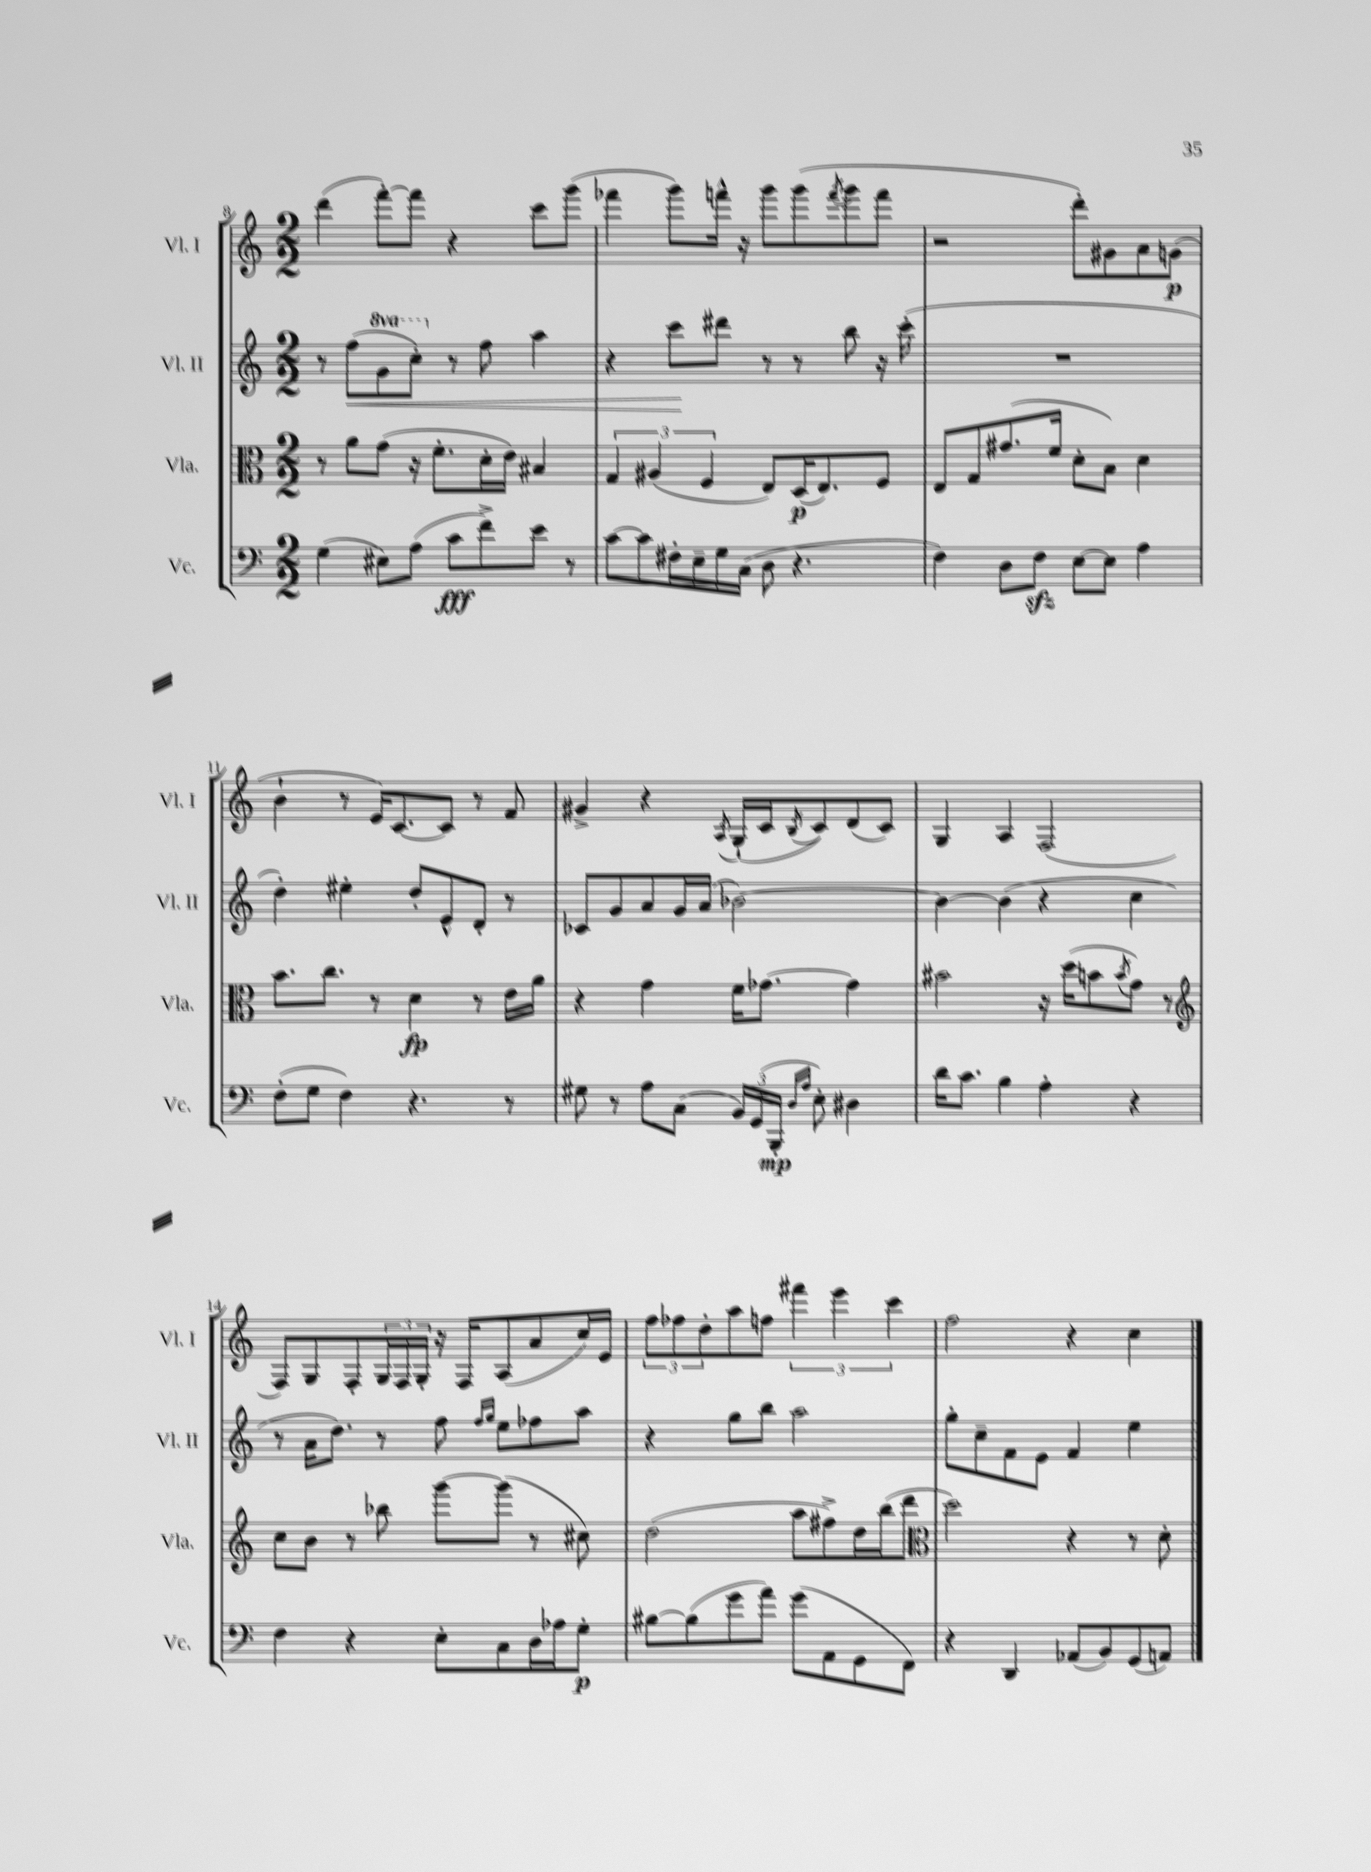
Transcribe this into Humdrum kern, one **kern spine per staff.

**kern	**dynam	**kern	**dynam	**kern	**dynam	**kern	**dynam
*part4	*part4	*part3	*part3	*part2	*part2	*part1	*part1
*staff4	*staff4	*staff3	*staff3	*staff2	*staff2	*staff1	*staff1
*I"Vc.	*	*I"Vla.	*	*I"Vl. II	*	*I"Vl. I	*
*I'Vc.	*	*I'Vla.	*	*I'Vl. II	*	*I'Vl. I	*
*clefF4	*	*clefC3	*	*clefG2	*	*clefG2	*
*k[]	*	*k[]	*	*k[]	*	*k[]	*
*M2/2	*	*M2/2	*	*M2/2	*	*M2/2	*
=8	=8	=8	=8	=8	=8	=8	=8
(4G\	.	8r	.	8r	.	(4ddd\	.
!	!	!	!	!	!LO:HP:b	!	!
.	.	8a\L	.	(8ff\L	<	.	.
*	*	*	*	*8va	*	*	*
8E#X\L)	.	(8g\J	.	8gg\	.	[8fff'\L)	.
(8A\J	.	16r	.	8ccc'\J)	.	8fff\J]	.
.	.	8.f'\L	.	.	.	.	.
*	*	*	*	*X8va	*	*	*
8c\L	fff	.	.	8r	.	4r	.
8f^\)	.	16d'\L	.	8ff\	.	.	.
.	.	16e\JJ)	.	.	.	.	.
8e\J	.	4B#X/	.	4aa\	.	8ccc\L	.
8r	.	.	.	.	.	(8ggg\J	.
=9	=9	=9	=9	=9	=9	=9	=9
[8c\L	.	6G/	.	4r	.	4fff-X\	.
8c\]	.	.	.	.	.	.	.
.	.	(6A#X/	.	.	.	.	.
16F#X'\L	.	.	.	8ccc\L	.	8ggg\L)	.
16E~\	.	.	.	.	.	.	.
.	.	6F/	.	.	.	.	.
16G\	.	.	.	8ddd#X\J	[	16fffn^^\Jk	.
(16C\JJ	.	.	.	.	.	16r	.
8D\	.	8E/L)	.	8r	.	8ggg\L	.
4.r	.	(16D/K	p	8r	.	(8ggg\	.
.	.	8.E/)	.	.	.	.	.
.	.	.	.	.	.	8qfff/	.
.	.	.	.	8bb\	.	8ggg\	.
.	.	8F/J	.	16r	.	8fff\J	.
.	.	.	.	(16ccc'\	.	.	.
=10	=10	=10	=10	=10	=10	=10	=10
4F\)	.	8E/L	.	1r	.	2r	.
.	.	8G/	.	.	.	.	.
8D\L	.	(8.g#X/	.	.	.	.	.
8Fzz\J	.	.	.	.	.	.	.
.	.	16f/Jk	.	.	.	.	.
[8E\L	.	8d'\L	.	.	.	8ddd'\L)	.
8E\J]	.	8B\J)	.	.	.	8g#X\	.
4A\	.	4d\	.	.	.	8a\	.
.	.	.	.	.	.	(8gn\J	p
!!LO:LB:g=z
=11	=11	=11	=11	=11	=11	=11	=11
(8F'\L	.	8.b\L	.	4dd'\)	.	4b`\	.
8G\J	.	.	.	.	.	.	.
.	.	8.cc\J	.	.	.	.	.
4F\)	.	.	.	4ee#X'\	.	8r	.
.	.	8r	.	.	.	16e/KL)	.
.	.	.	.	.	.	[8.c/	.
4.r	.	4d\	fp	8dd'/L	.	.	.
.	.	.	.	8e^^/	.	8c/J]	.
.	.	8r	.	8d'/J	.	8r	.
8r	.	16e\LL	.	8r	.	8f/	.
.	.	16a\JJ	.	.	.	.	.
=12	=12	=12	=12	=12	=12	=12	=12
8G#X\	.	4r	.	8c-X/L	.	4g#X^/	.
8r	.	.	.	8g/	.	.	.
8A\L	.	4g\	.	8a/	.	4r	.
(8C\J	.	.	.	16g/L	.	.	.
.	.	.	.	(16a/JJ	.	.	.
.	.	.	.	.	.	8qA/	.
24BB/LL)	.	16f\KL	.	[2b-X\)	.	(16G`/LL	.
(24GG/	.	.	.	.	.	.	.
.	.	[8.g-X\J	.	.	.	16c/J	.
24BBB'/JJ	mp	.	.	.	.	.	.
16qqD/LL	.	.	.	.	.	.	.
16qqA/JJ	.	.	.	.	.	8qB/	.
8E'\)	.	.	.	.	.	8c/)	.
4D#X\	.	4g-\]	.	.	.	(8d/	.
.	.	.	.	.	.	8c/J)	.
=13	=13	=13	=13	=13	=13	=13	=13
16d\KL	.	2b#X\	.	4b-\_	.	4G/	.
8.c\J	.	.	.	.	.	.	.
4B\	.	.	.	(4b-\]	.	4A/	.
4A'\	.	16r	.	4r	.	(2F/	.
.	.	(16dd\KL	.	.	.	.	.
.	.	8bn\	.	.	.	.	.
.	.	8qb/	.	.	.	.	.
4r	.	8g\J)	.	4cc\	.	.	.
.	.	8r	.	.	.	.	.
!!LO:LB:g=z
=14	=14	=14	=14	=14	=14	=14	=14
*	*	*clefG2	*	*	*	*	*
4F\	.	8cc\L	.	8r	.	8F/L)	.
.	.	8b\J	.	16a\KL	.	8G/	.
.	.	.	.	8.dd\J)	.	.	.
4r	.	8r	.	.	.	8F'/	.
.	.	8bb-X\	.	8r	.	24G/L	.
.	.	.	.	.	.	24F/	.
.	.	.	.	.	.	24G'/JJ	.
8E'\L	.	[8ggg\L	.	8ff\	.	16r	.
.	.	.	.	.	.	16F/KL	.
.	.	.	.	16qqff/LL	.	.	.
.	.	.	.	16qqgg/JJ	.	.	.
8C\	.	(8ggg\J]	.	8ee\L	.	(8A/	.
16D\L	.	8r	.	8ff-X\	.	8a/	.
16A-X\J	.	.	.	.	.	.	.
8G'\J	p	8cc#X\)	.	8aa\J	.	16cc/L)	.
.	.	.	.	.	.	16e/JJ	.
=15	=15	=15	=15	=15	=15	=15	=15
[8B#X\L	.	(2dd\	.	4r	.	12ff\L	.
.	.	.	.	.	.	12ff-X\	.
(8B#\]	.	.	.	.	.	.	.
.	.	.	.	.	.	12dd'\	.
8g\	.	.	.	8gg\L	.	8aa\	.
8a\J)	.	.	.	8bb\J	.	8ffn\J	.
(8g\L	.	8aa\L	.	2aa\	.	6fff#X\	.
8AA\	.	8ff#X^\)	.	.	.	.	.
.	.	.	.	.	.	6eee\	.
8GG\	.	16dd\L	.	.	.	.	.
.	.	(16bb\J	.	.	.	.	.
.	.	.	.	.	.	6ccc\	.
8FF\J)	.	8ddd\J	.	.	.	.	.
=16	=16	=16	=16	=16	=16	=16	=16
*	*	*clefC3	*	*	*	*	*
4r	.	2dd\)	.	8gg'\L	.	2ff\	.
.	.	.	.	8cc~\	.	.	.
4DD/	.	.	.	8f\	.	.	.
.	.	.	.	8e\J	.	.	.
(8AA-X/L	.	4r	.	4f/	.	4r	.
8BB/)	.	.	.	.	.	.	.
(8GG/	.	8r	.	4ee\	.	4cc\	.
8AAn/J)	.	8d'\	.	.	.	.	.
==	==	==	==	==	==	==	==
*-	*-	*-	*-	*-	*-	*-	*-
